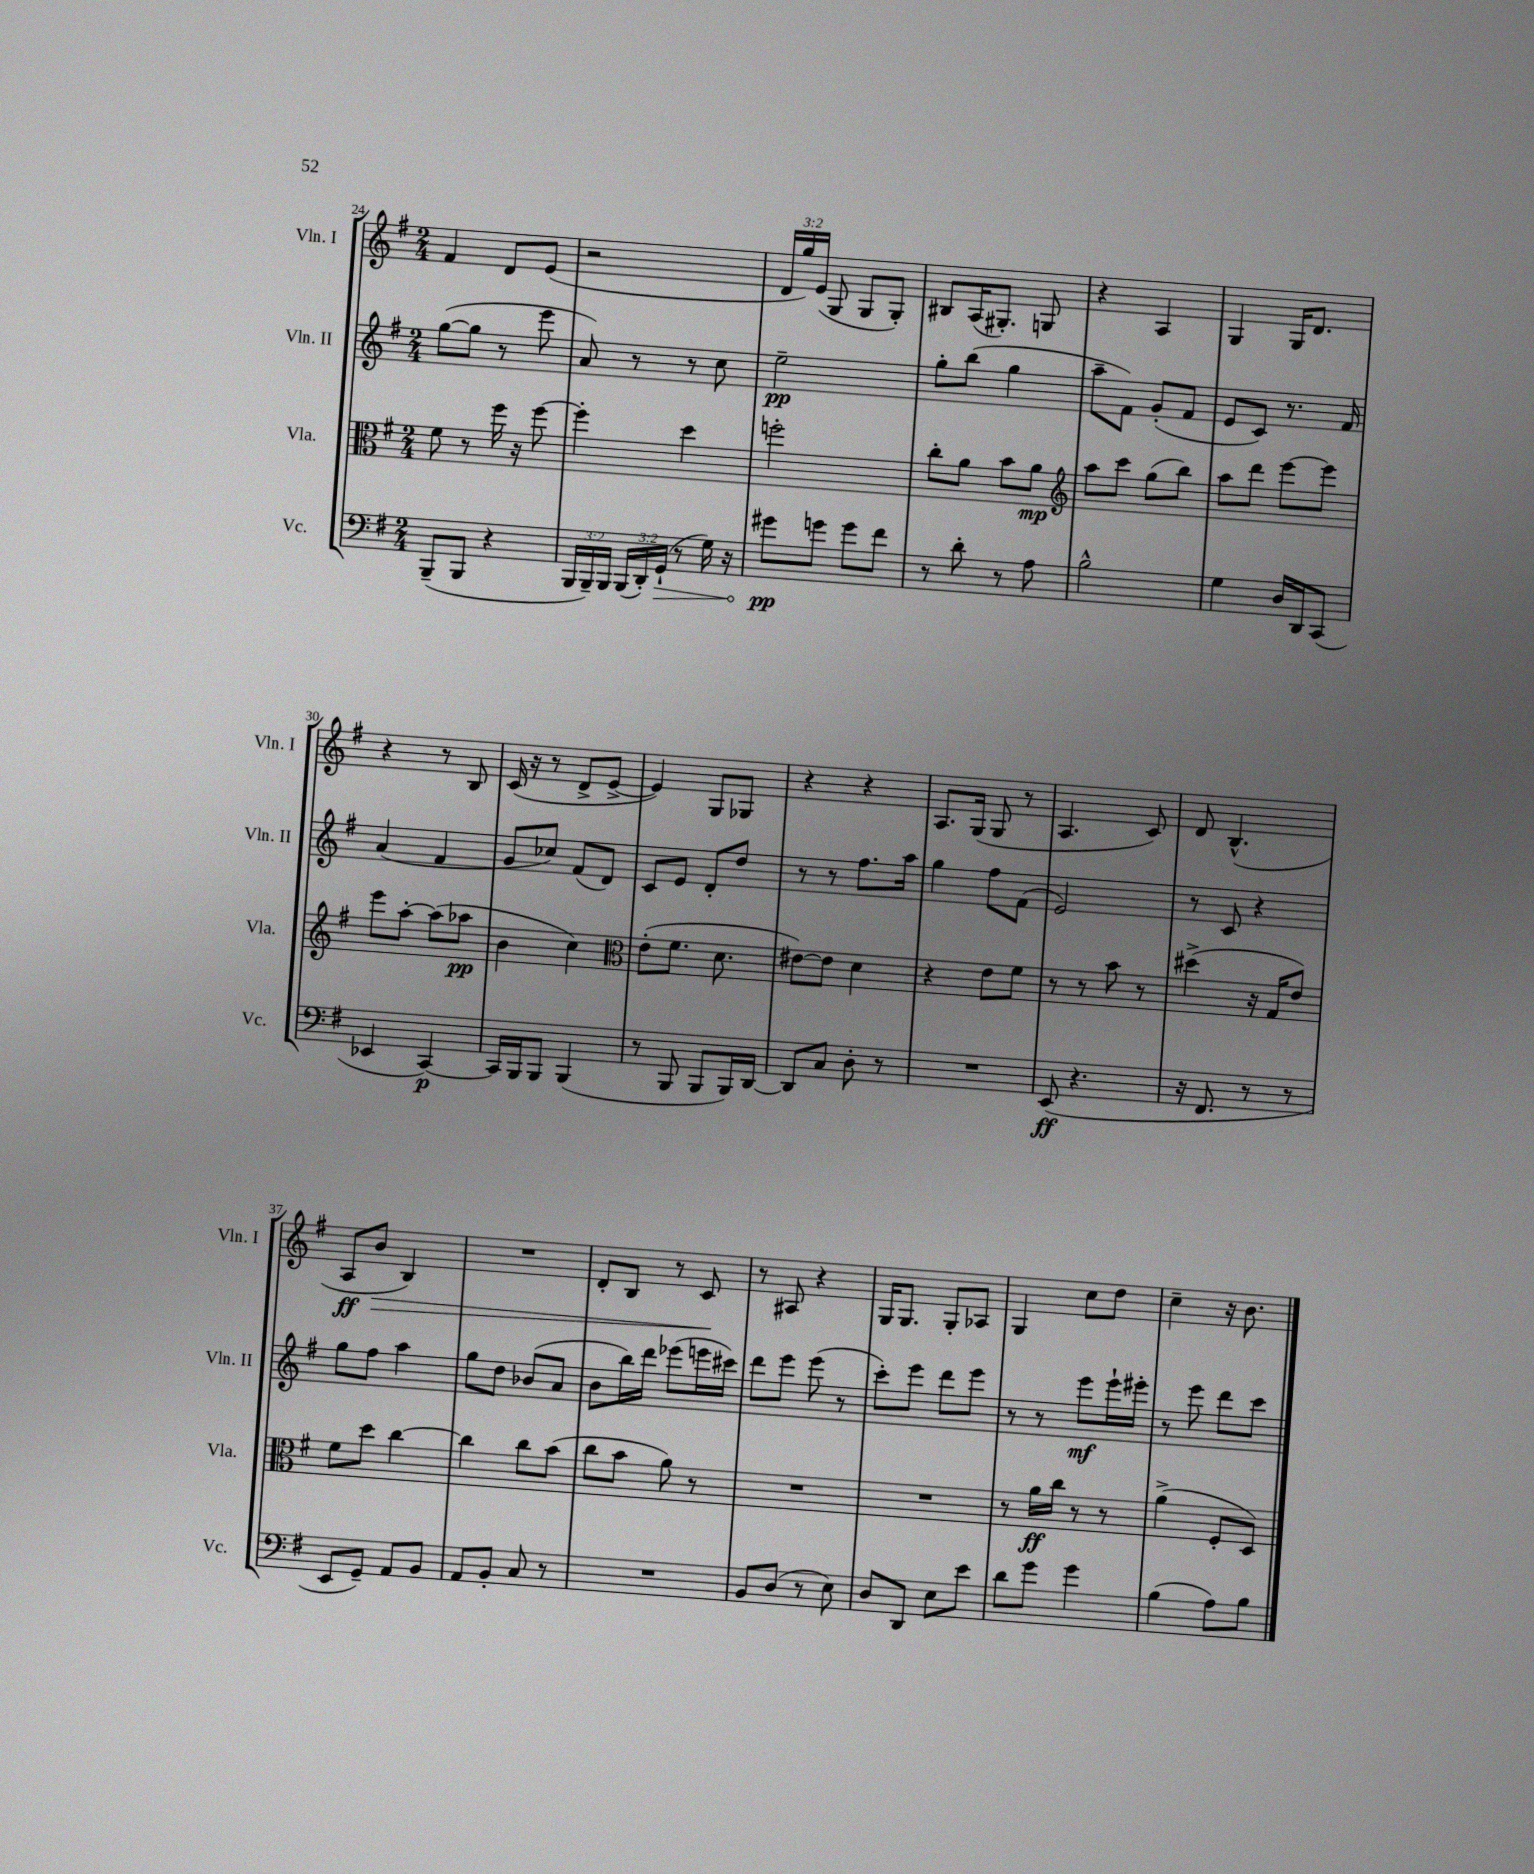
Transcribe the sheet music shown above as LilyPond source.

<<
\new StaffGroup <<
\new Staff = "s0" \with { instrumentName = "Vln. I" shortInstrumentName = "Vln. I" } {
    \clef treble \key g \major \numericTimeSignature \time 2/4 \override Staff.TupletNumber.text = #tuplet-number::calc-fraction-text
    \autoBeamOff fis'4 d'8[ e'8]( |
    r2 |
    \tuplet 3/2 { d'16[ g''16) e'16]( } g8 g8[ g8]-.) |
    bis8[ a16( gis8.]-.) g8 |
    r4 a4 |
    g4 g16[ d'8.] |
    r4 r8 b8 |
    c'16( r16 r8 d'8[-> e'8]~-> |
    e'4) g8[ ges8] |
    r4 r4 |
    a8.[ g16]( g8 r8 |
    a4. c'8) |
    d'8 b4.-^( |
    a8[\ff b'8]\> b4) |
    R2 |
    d'8[-. b8] r8 c'8\! |
    r8 ais8 r4 |
    g16[ g8.] g8[-. aes8] |
    g4 c''8[ d''8] |
    c''4-- r16 b'8. \bar "|." |
}
\new Staff = "s1" \with { instrumentName = "Vln. II" shortInstrumentName = "Vln. II" } {
    \clef treble \key g \major \numericTimeSignature \time 2/4
    \autoBeamOff g''8[~( g''8] r8 e'''8 |
    a'8) r8 r8 c''8 |
    e''2--\pp |
    g''8[-. b''8]( g''4 |
    a''8[-- fis'8]) g'8[-.( fis'8] |
    e'8[ c'8]) r8. fis'16 |
    a'4( fis'4 |
    g'8[ ces''8]) fis'8[( d'8]) |
    c'8[ e'8] d'8[-. d''8] |
    r8 r8 fis''8.[ a''16] |
    g''4 fis''8[ fis'8]( |
    e'2) |
    r8 c'8 r4 |
    g''8[ fis''8] a''4 |
    g''8[ d''8] bes'8[( a'8] |
    b'8[ b''16) d'''16] ees'''8[( e'''16 cis'''16]) |
    d'''8[ e'''8] e'''8( r8 |
    c'''8[-.) e'''8] d'''8[ e'''8] |
    r8 r8 e'''8[\mf e'''16-! eis'''16]-. |
    r8 e'''8 d'''8[ c'''8] \bar "|." |
}
\new Staff = "s2" \with { instrumentName = "Vla." shortInstrumentName = "Vla." } {
    \clef alto \key g \major \numericTimeSignature \time 2/4
    \autoBeamOff fis'8 r8 fis''16 r16 fis''8~ |
    fis''4-. d''4 |
    f''2-. |
    c''8[-. a'8] b'8[ a'8]\mp |
    \clef treble a''8[ c'''8] g''8[( b''8]) |
    a''8[ d'''8] e'''8[~ e'''8] |
    e'''8[ a''8]~-. a''8[( aes''8]\pp |
    b'4 c''4) |
    \clef alto e'8[-.( fis'8.] d'8. |
    eis'8[~) eis'8] d'4 |
    r4 e'8[ fis'8] |
    r8 r8 b'8 r8 |
    dis''4->( r16 g16[ e'8]) |
    fis'8[ d''8] c''4~ |
    c''4 c''8[ b'8]( |
    c''8[ b'8] a'8) r8 |
    R2 |
    R2 |
    r8 a'16[\ff c''16] r8 r8 |
    a'4->( fis8[-. d8]) \bar "|." |
}
\new Staff = "s3" \with { instrumentName = "Vc." shortInstrumentName = "Vc." } {
    \clef bass \key g \major \numericTimeSignature \time 2/4 \override Staff.TupletNumber.text = #tuplet-number::calc-fraction-text
    \autoBeamOff b,,8[--( b,,8] r4 |
    \tuplet 3/2 { b,,16[ b,,16--) b,,16] } \tuplet 3/2 { b,,16[( d,16-.) \once \override Hairpin.circled-tip = ##t g,16]-!\>( } r8 g16) r16 |
    gis'8[\pp\! g'8] g'8[ fis'8] |
    r8 d'8-. r8 a8 |
    b2-^ |
    g4 d16[ d,16 c,8]( |
    ees,4 c,4~\p) |
    c,16[ b,,16 b,,8] b,,4( |
    r8 b,,8 b,,8[ b,,16) d,16]~ |
    d,8[ c8] d8-. r8 |
    R2 |
    e,8\ff( r4. |
    r16 fis,8. r8 r8 |
    e,8[ g,8]--) a,8[ b,8] |
    a,8[ b,8]-. c8 r8 |
    R2 |
    b,8[ d8]( r8 e8) |
    d8[ d,8] e8[ e'8] |
    d'8[ g'8] g'4 |
    b4( a8[) b8] \bar "|." |
}
>>
>>
\layout { \context { \Score currentBarNumber = #24 } }
